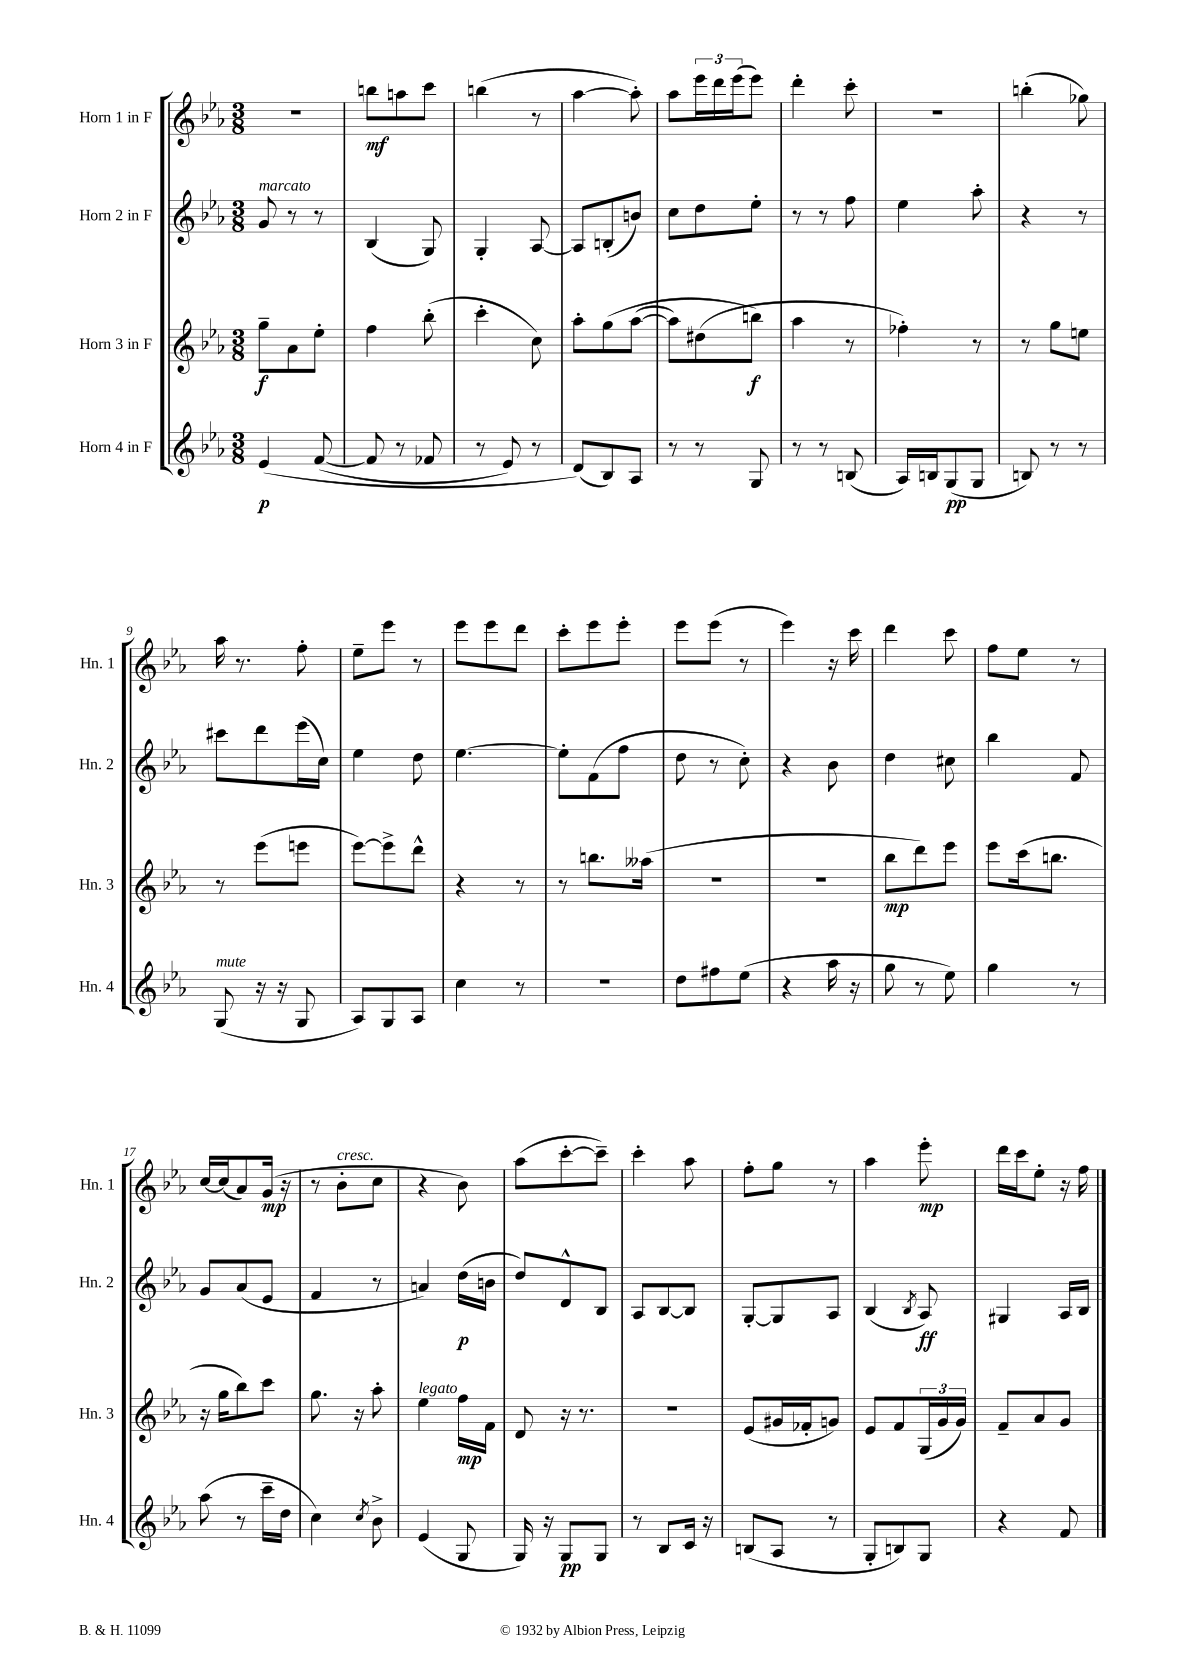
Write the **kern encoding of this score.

**kern	**dynam	**kern	**dynam	**kern	**dynam	**kern	**dynam
*part4	*part4	*part3	*part3	*part2	*part2	*part1	*part1
*staff4	*staff4	*staff3	*staff3	*staff2	*staff2	*staff1	*staff1
*I"Horn 4 in F	*	*I"Horn 3 in F	*	*I"Horn 2 in F	*	*I"Horn 1 in F	*
*I'Hn. 4	*	*I'Hn. 3	*	*I'Hn. 2	*	*I'Hn. 1	*
*clefG2	*	*clefG2	*	*clefG2	*	*clefG2	*
*k[b-e-a-]	*	*k[b-e-a-]	*	*k[b-e-a-]	*	*k[b-e-a-]	*
*M3/8	*	*M3/8	*	*M3/8	*	*M3/8	*
=1	=1	=1	=1	=1	=1	=1	=1
!	!	!	!	!LO:TX:a:i:t=marcato	!	!	!
(4e-/	p	8gg~\L	f	8g/	.	4.r	.
.	.	8a-\	.	8r	.	.	.
([8f/	.	8ee-'\J	.	8r	.	.	.
=2	=2	=2	=2	=2	=2	=2	=2
8f/]	.	4ff\	.	(4B-/	.	8bbn\L	mf
8r	.	.	.	.	.	8aan\	.
8f-X/	.	(8bb-'\	.	8G/)	.	8ccc\J	.
=3	=3	=3	=3	=3	=3	=3	=3
8r	.	4ccc'\	.	4G'/	.	(4bbn\	.
8e-/)	.	.	.	.	.	.	.
8r	.	8cc\)	.	[8A-/	.	8r	.
=4	=4	=4	=4	=4	=4	=4	=4
(8d/L)	.	8aa-'\L	.	8A-/L]	.	[4aa-\	.
8B-/)	.	(8gg\	.	(8Bn'/	.	.	.
8A-/J	.	([8aa-\J	.	8bn/J)	.	8aa-'\])	.
=5	=5	=5	=5	=5	=5	=5	=5
8r	.	8aa-\L])	.	8cc\L	.	8aa-\L	.
8r	.	(8dd#X\	.	8dd\	.	24eee-\L	.
.	.	.	.	.	.	24ddd\	.
.	.	.	.	.	.	(24eee-\J	.
8G/	.	8bbn\J)	f	8ee-'\J	.	8eee-\J)	.
=6	=6	=6	=6	=6	=6	=6	=6
8r	.	4aa-\	.	8r	.	4ddd'\	.
8r	.	.	.	8r	.	.	.
(8Bn/	.	8r	.	8ff\	.	8ccc'\	.
=7	=7	=7	=7	=7	=7	=7	=7
16A-/LL)	.	4ff-X'\)	.	4ee-\	.	4.r	.
16Bn/J	.	.	.	.	.	.	.
(8G/	pp	.	.	.	.	.	.
8G/J	.	8r	.	8aa-'\	.	.	.
=8	=8	=8	=8	=8	=8	=8	=8
8Bn/)	.	8r	.	4r	.	(4bbn'\	.
8r	.	8gg\L	.	.	.	.	.
8r	.	8een\J	.	8r	.	8gg-X\)	.
!!LO:LB:g=z
=9	=9	=9	=9	=9	=9	=9	=9
!LO:TX:a:i:t=mute	!	!	!	!	!	!	!
(8G/	.	8r	.	8ccc#X\L	.	16aa-\	.
.	.	.	.	.	.	8.r	.
16r	.	(8eee-\L	.	8ddd\	.	.	.
16r	.	.	.	.	.	.	.
8G/	.	8eeen\J	.	(16eee-\L	.	8ff'\	.
.	.	.	.	16cc\JJ)	.	.	.
=10	=10	=10	=10	=10	=10	=10	=10
8A-/L)	.	[8eee-\L)	.	4ee-\	.	8ee-~\L	.
8G/	.	8eee-^\]	.	.	.	8eee-\J	.
8A-/J	.	8ddd^^\J	.	8dd\	.	8r	.
=11	=11	=11	=11	=11	=11	=11	=11
4cc\	.	4r	.	[4.ee-\	.	8eee-\L	.
.	.	.	.	.	.	8eee-\	.
8r	.	8r	.	.	.	8ddd\J	.
=12	=12	=12	=12	=12	=12	=12	=12
4.r	.	8r	.	8ee-'\L]	.	8ccc'\L	.
.	.	8.bbn\L	.	(8f\	.	8eee-\	.
.	.	.	.	8ff\J	.	8eee-'\J	.
.	.	(16aa--X\Jk	.	.	.	.	.
=13	=13	=13	=13	=13	=13	=13	=13
8dd\L	.	4.r	.	8dd\	.	8eee-\L	.
8ff#X\	.	.	.	8r	.	(8eee-\J	.
(8ee-\J	.	.	.	8cc'\)	.	8r	.
=14	=14	=14	=14	=14	=14	=14	=14
4r	.	4.r	.	4r	.	4eee-\)	.
16aa-\	.	.	.	8b-\	.	16r	.
16r	.	.	.	.	.	16ccc\	.
=15	=15	=15	=15	=15	=15	=15	=15
8gg\	.	8bb-\L	mp	4dd\	.	4ddd\	.
8r	.	8ddd\)	.	.	.	.	.
8ee-\)	.	8eee-\J	.	8cc#X\	.	8ccc\	.
=16	=16	=16	=16	=16	=16	=16	=16
4gg\	.	8eee-\L	.	4bb-\	.	8ff\L	.
.	.	(16ccc\k	.	.	.	8ee-\J	.
.	.	8.bbn\J	.	.	.	.	.
8r	.	.	.	8f/	.	8r	.
!!LO:LB:g=z
=17	=17	=17	=17	=17	=17	=17	=17
(8aa-\	.	16r	.	8g/L	.	[16cc/LL	.
.	.	16gg\KL	.	.	.	(16cc/J]	.
8r	.	8bb-\)	.	(8a-/	.	8a-/)	.
16ccc~\LL	.	8ccc\J	.	8e-/J	.	(16g/Jk	mp
16dd\JJ	.	.	.	.	.	16r	.
=18	=18	=18	=18	=18	=18	=18	=18
4cc\)	.	8.gg\	.	4f/	.	8r	.
!	!	!	!	!	!	!LO:TX:a:i:t=cresc.	!
.	.	.	.	.	.	8b-'\L	.
.	.	16r	.	.	.	.	.
8qcc/	.	.	.	.	.	.	.
8b-^\	.	8aa-'\	.	8r	.	8cc\J	.
=19	=19	=19	=19	=19	=19	=19	=19
!	!	!LO:TX:a:i:t=legato	!	!	!	!	!
(4e-/	.	4ee-\	.	4an/)	.	4r	.
8G/	.	16ff\LL	mp	(16dd\LL	p	8b-\)	.
.	.	16f\JJ	.	16bn\JJ	.	.	.
=20	=20	=20	=20	=20	=20	=20	=20
16G/)	.	8d/	.	8dd/L)	.	(8aa-\L	.
16r	.	.	.	.	.	.	.
8G/L	pp	16r	.	8d^^/	.	[8ccc'\	.
.	.	8.r	.	.	.	.	.
8G/J	.	.	.	8B-/J	.	8ccc~\J])	.
=21	=21	=21	=21	=21	=21	=21	=21
8r	.	4.r	.	8A-/L	.	4ccc'\	.
8B-/L	.	.	.	[8B-/	.	.	.
16c/Jk	.	.	.	8B-/J]	.	8aa-\	.
16r	.	.	.	.	.	.	.
=22	=22	=22	=22	=22	=22	=22	=22
(8Bn/L	.	(8e-/L	.	[8G'/L	.	8ff'\L	.
8A-/J	.	16g#X/L	.	8G/]	.	8gg\J	.
.	.	16f-X'/J	.	.	.	.	.
8r	.	8gn/J)	.	8A-/J	.	8r	.
=23	=23	=23	=23	=23	=23	=23	=23
8G'/L	.	8e-/L	.	(4B-/	.	4aa-\	.
8Bn/)	.	8f/	.	.	.	.	.
.	.	.	.	8qB-/	.	.	.
8G/J	.	(24G/L	.	8A-/)	ff	8eee-'\	mp
.	.	24g/	.	.	.	.	.
.	.	24g/JJ)	.	.	.	.	.
=24	=24	=24	=24	=24	=24	=24	=24
4r	.	8f~/L	.	4G#X/	.	16ddd\LL	.
.	.	.	.	.	.	16ccc\J	.
.	.	8a-/	.	.	.	8ee-'\J	.
8f/	.	8g/J	.	16A-/LL	.	16r	.
.	.	.	.	16B-/JJ	.	16ff\	.
==	==	==	==	==	==	==	==
*-	*-	*-	*-	*-	*-	*-	*-
